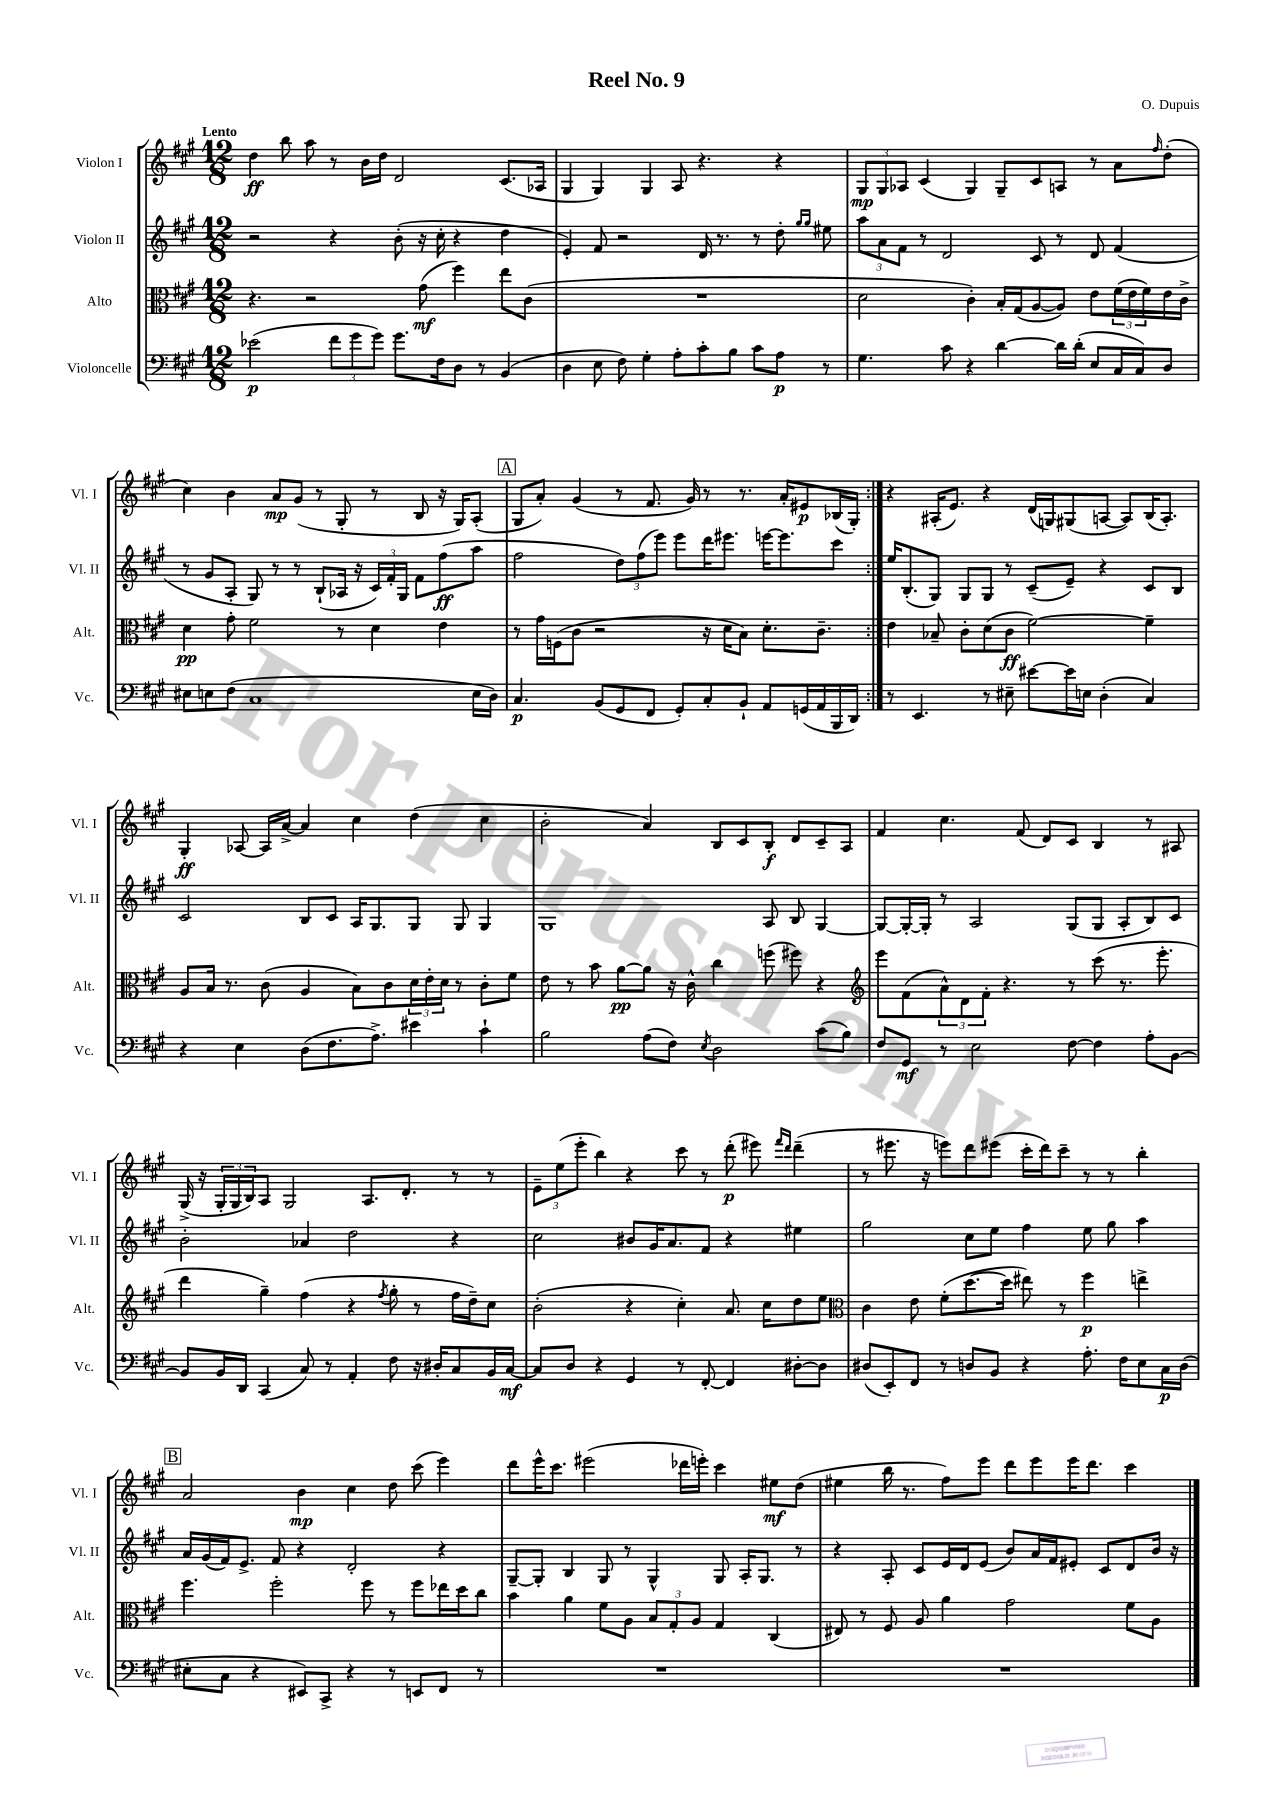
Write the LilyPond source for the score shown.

\header { title = "Reel No. 9" composer = "O. Dupuis" }
<<
\new StaffGroup <<
\new Staff = "s0" \with { instrumentName = "Violon I" shortInstrumentName = "Vl. I" } {
    \clef treble \key a \major \numericTimeSignature \time 12/8 \tempo "Lento"
    \repeat volta 2 { d''4\ff b''8 a''8 r8 b'16 d''16 d'2 cis'8.( aes16 |
    gis4 gis4) gis4 a8 r4. r4 |
    \tuplet 3/2 { gis8\mp gis8 aes8 } cis'4( gis4) gis8-- cis'8 a8 r8 a'8 \grace { fis''16 } d''8-.( |
    cis''4) b'4 a'8\mp gis'8( r8 gis8-. r8 b8 r16 gis16) a8-.( |
    \mark \markup { \box "A" } gis8 a'8-.) gis'4( r8 fis'8. gis'16) r8 r8. a'16-. eis'8\p bes16( gis16-.) | }
    r4 ais16-.( e'8.) r4 d'16( g16) gis8( a8~ a8) b16( a8.-.) |
    gis4-.\ff aes8~ aes16 a'16~-> a'4 cis''4 d''4( cis''4 |
    b'2-. a'4) b8 cis'8 b8-.\f d'8 cis'8-- a8 |
    fis'4 cis''4. fis'8( d'8) cis'8 b4 r8 ais8 |
    gis16->( r16 \tuplet 3/2 { gis16-. gis16 b16) } a8 gis2 a8. d'8.-. r8 r8 |
    \tuplet 3/2 { e'8-- e''8( e'''8-. } b''4) r4 cis'''8 r8 d'''8-.\p( eis'''8) \grace { fis'''16 d'''16 } d'''4--( |
    r8 eis'''8. r16 e'''8) d'''8 eis'''8( cis'''16-. d'''16) cis'''8-- r8 r8 b''4-. |
    \mark \markup { \box "B" } a'2 b'4\mp cis''4 d''8 cis'''8( e'''4) |
    d'''8 e'''16-^ cis'''8. eis'''2( des'''16 e'''16-.) cis'''4 eis''8\mf d''8( |
    eis''4 b''16 r8. fis''8) e'''8 d'''8 e'''8 e'''16 d'''8. cis'''4 \bar "|." |
}
\new Staff = "s1" \with { instrumentName = "Violon II" shortInstrumentName = "Vl. II" } {
    \clef treble \key a \major \numericTimeSignature \time 12/8
    \repeat volta 2 { r2 r4 b'8-.( r16 cis''16-. r4 d''4 |
    e'4-.) fis'8 r2 d'16 r8. r8 d''8-. \grace { gis''16 gis''16 } eis''8 |
    \tuplet 3/2 { a''8 a'8 fis'8 } r8 d'2 cis'8 r8 d'8 fis'4( |
    r8 gis'8 a8-. gis8) r8 r8 b8-!( aes16 r16 \tuplet 3/2 { cis'16) fis'16-. gis16 } fis'8 fis''8\ff( a''8 |
    \mark \markup { \box "A" } fis''2 \tuplet 3/2 { d''8) fis''8( e'''8) } e'''8 d'''16 eis'''8. e'''16~ e'''8. cis'''8 | }
    e''16 b8.-.( gis8) gis8 gis8 r8 cis'8--( e'8--) r4 cis'8 b8 |
    cis'2 b8 cis'8 a16 gis8. gis8 gis8 gis4 |
    gis1 a8 b8 gis4~ |
    gis8~ gis16~-. gis16-. r8 a2 gis8( gis8 a8-. b8) cis'8 |
    b'2-. aes'4 d''2 r4 |
    cis''2 bis'8 gis'16 a'8. fis'8 r4 eis''4 |
    gis''2 cis''8 e''8 fis''4 e''8 gis''8 a''4 |
    \mark \markup { \box "B" } a'16 gis'16( fis'16) e'8.-> fis'8 r4 d'2-. r4 |
    gis8~-- gis8-. b4 gis8 r8 gis4-^ gis8 a16-. gis8. r8 |
    r4 a8-. cis'8 e'16 d'16 e'8( b'8) a'16 fis'16 eis'8-. cis'8 d'8 b'16 r16 \bar "|." |
}
\new Staff = "s2" \with { instrumentName = "Alto" shortInstrumentName = "Alt." } {
    \clef alto \key a \major \numericTimeSignature \time 12/8
    \repeat volta 2 { r4. r2 gis'8\mf( fis''4) e''8 cis'8( |
    R1. |
    d'2 cis'4-.) b16-. gis16( a8~ a8) e'8 \tuplet 3/2 { fis'16( e'16 fis'16) } e'16 cis'16-> |
    d'4\pp gis'8-. fis'2 r8 d'4 e'4 |
    \mark \markup { \box "A" } r8 gis'16 f16( cis'8 r2 r16 d'16 b8) d'8.-. cis'8.-- | }
    e'4 bes8-- cis'8-. d'8( cis'8\ff fis'2~) fis'4-- |
    a8 b16 r8. cis'8( a4 b8) cis'8 \tuplet 3/2 { d'16 e'16-. d'16 } r8 cis'8-. fis'8 |
    e'8 r8 b'8 a'8~\pp a'8 r16 cis'16-^ cis''4 f''8( fis''8) r4 |
    \clef treble e'''8 fis'8( \tuplet 3/2 { a'8-^) d'8 fis'8-. } r4. r8 cis'''8( r8. e'''8.-. |
    d'''4 gis''4--) fis''4( r4 \acciaccatura { fis''8 } gis''8-. r8 fis''16 d''16--) cis''8 |
    b'2-.( r4 cis''4-.) a'8. cis''16 d''8 e''8 |
    \clef alto cis'4 e'8 fis'8-.( d''8.~ d''16 eis''8) r8 fis''4\p e''4-> |
    \mark \markup { \box "B" } fis''4. fis''2-. fis''8 r8 fis''8 ees''16 d''16 cis''8 |
    b'4 a'4 fis'8 a8 \tuplet 3/2 { b8 gis8-. a8 } gis4 cis4( |
    eis8) r8 fis8 a8 a'4 gis'2 fis'8 a8 \bar "|." |
}
\new Staff = "s3" \with { instrumentName = "Violoncelle" shortInstrumentName = "Vc." } {
    \clef bass \key a \major \numericTimeSignature \time 12/8
    \repeat volta 2 { ees'2\p( \tuplet 3/2 { fis'8 gis'8 gis'8) } gis'8. fis16 d8 r8 b,4( |
    d4 e8 fis8) gis4-. a8-. cis'8-. b8 cis'8 a8\p r8 |
    gis4. cis'8 r4 d'4~ d'16 d'16-.( e8 cis16 cis16) d8 |
    eis8 e8 fis8( cis1 e16 d16) |
    \mark \markup { \box "A" } cis4.\p b,8( gis,8 fis,8 gis,8-.) cis8-. b,8-! a,8 g,16( a,16 b,,16 d,16) | }
    r8 e,4. r8 eis8-- eis'8~ eis'16 e16 d4-.( cis4) |
    r4 e4 d8( fis8. a8.->) eis'4 cis'4-! |
    b2 a8( fis8) \acciaccatura { e8 } d2 cis'8( b8) |
    fis8 gis,8\mf r8 e2 fis8~ fis4 a8-. b,8~ |
    b,8 b,16 d,16 cis,4( cis8) r8 a,4-. fis8 r16 dis16-. cis8 b,16 cis16~\mf |
    cis8 d8 r4 gis,4 r8 fis,8~-. fis,4 dis8~-. dis8 |
    dis8( e,8-.) fis,8 r8 d8 b,8 r4 a8.-. fis16 e8 cis16\p d16( |
    \mark \markup { \box "B" } eis8-. cis8 r4 eis,8) cis,8-> r4 r8 e,8 fis,8 r8 |
    R1. |
    R1. \bar "|." |
}
>>
>>
\layout { \context { \Score \remove "Bar_number_engraver" } }
